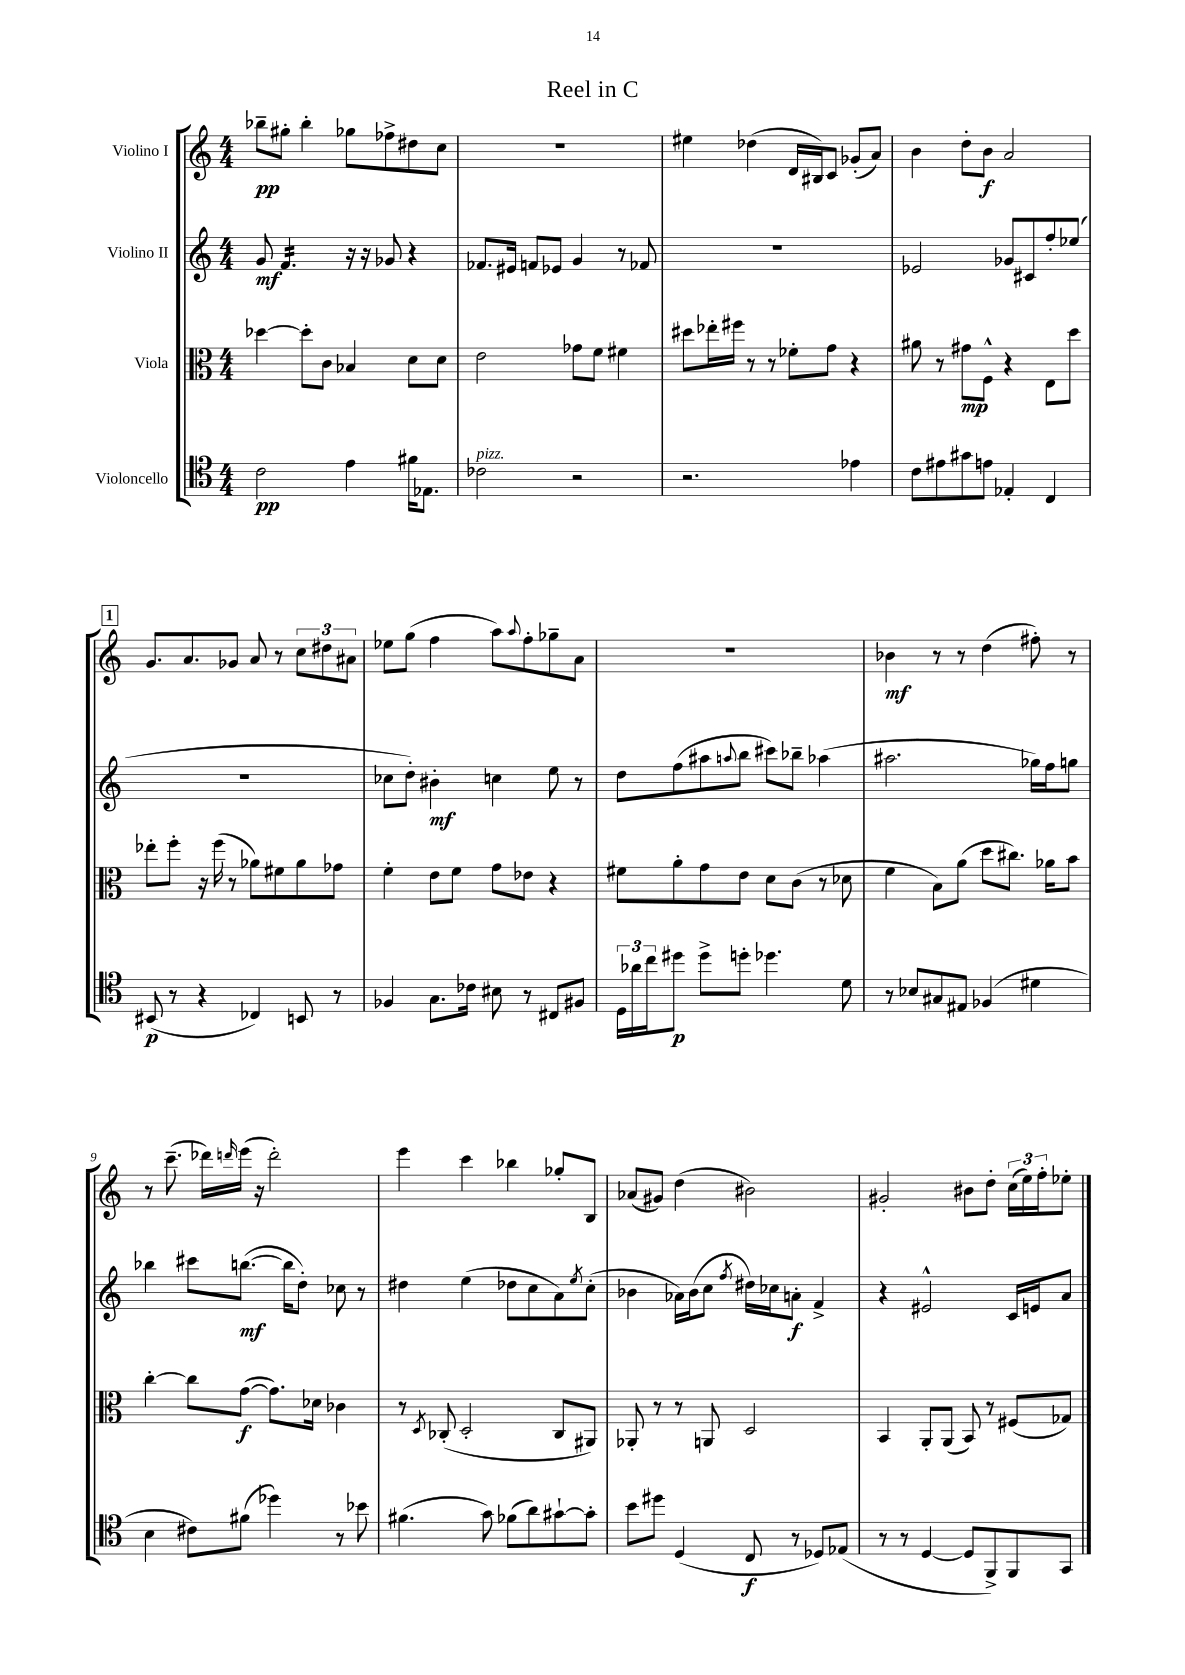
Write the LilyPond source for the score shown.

\header { title = "Reel in C" }
<<
\new StaffGroup <<
\new Staff = "s0" \with { instrumentName = "Violino I" } {
    \clef treble \key c \major \numericTimeSignature \time 4/4
    bes''8--\pp gis''8-. bes''4-. ges''8 fes''8-> dis''8 c''8 |
    R1 |
    eis''4 des''4( d'16 bis16) c'8 ges'8-.( a'8) |
    b'4 d''8-. b'8\f a'2 |
    \mark \markup { \box "1" } g'8. a'8. ges'8 a'8 r8 \tuplet 3/2 { c''8 dis''8 ais'8 } |
    ees''8 g''8( f''4 a''8) \appoggiatura { a''8 } f''8-. ges''8-- a'8 |
    R1 |
    bes'4\mf r8 r8 d''4( fis''8-.) r8 |
    r8 c'''8.--( des'''16) \grace { d'''16 } e'''16( r16 d'''2-.) |
    e'''4 c'''4 bes''4 ges''8-. b8 |
    aes'8( gis'8) d''4( bis'2) |
    gis'2-. bis'8 d''8-. \tuplet 3/2 { c''16( e''16) f''16-. } ees''8-. \bar "|." |
}
\new Staff = "s1" \with { instrumentName = "Violino II" } {
    \clef treble \key c \major \numericTimeSignature \time 4/4
    g'8\mf f'4.:16 r16 r16 ges'8 r4 |
    fes'8. eis'16 f'8 ees'8 g'4 r8 fes'8 |
    R1 |
    ees'2 ges'8 cis'8 f''8-. ees''8( |
    \mark \markup { \box "1" } r1 |
    ces''8 d''8-.) bis'4-.\mf c''4 e''8 r8 |
    d''8 f''8( ais''8 \appoggiatura { a''8 } b''8 cis'''8) bes''8-- aes''4( |
    ais''2. ges''16) f''16 g''8 |
    bes''4 cis'''8 b''8.~\mf( b''16 d''8-.) ces''8 r8 |
    dis''4 e''4( des''8 c''8 a'8) \acciaccatura { e''8 } c''8-.( |
    bes'4 aes'16) bes'16( c''8 \acciaccatura { f''8 } dis''16) ces''16 a'8-.\f f'4-> |
    r4 eis'2-^ c'16 e'16 a'8 \bar "|." |
}
\new Staff = "s2" \with { instrumentName = "Viola" } {
    \clef alto \key c \major \numericTimeSignature \time 4/4
    des''4~ des''8-. c'8 bes4 d'8 d'8 |
    e'2 ges'8 f'8 fis'4 |
    dis''8 ees''16-. fis''16 r8 r8 fes'8-. g'8 r4 |
    ais'8 r8 gis'8\mp f8-^ r4 e8 d''8 |
    \mark \markup { \box "1" } ees''8-. f''8-. r16 f''16( r8 aes'8) fis'8 aes'8 ges'8 |
    f'4-. e'8 f'8 g'8 ees'8 r4 |
    fis'8 a'8-. g'8 e'8 d'8 c'8( r8 des'8 |
    f'4 b8) a'8( d''8 cis''8.) aes'16 b'8 |
    c''4~-. c''8 g'8~\f( g'8.) des'16 ces'4 |
    r8 \acciaccatura { d8 } ces8-.( d2-. ces8 ais,8) |
    aes,8-. r8 r8 a,8 d2 |
    b,4 a,8-. a,8( b,8) r8 fis8( ges8) \bar "|." |
}
\new Staff = "s3" \with { instrumentName = "Violoncello" } {
    \clef tenor \key c \major \numericTimeSignature \time 4/4
    c'2\pp e'4 fis'16 ees8. |
    ces'2^\markup { \italic "pizz." } r2 |
    r2. ees'4 |
    c'8 eis'8 gis'8 e'8 ees4-. c4 |
    \mark \markup { \box "1" } bis,8\p( r8 r4 ces4) b,8 r8 |
    fes4 g8. ces'16 bis8 r8 cis8 fis8 |
    \tuplet 3/2 { d16 aes'16 c''16 } dis''8\p dis''8-> d''8-. des''4. d'8 |
    r8 bes8 gis8 eis8 fes4( dis'4 |
    b4 cis'8) fis'8( des''4) r8 bes'8 |
    fis'4.( g'8) fes'8( a'8) gis'8~-! gis'8-. |
    b'8 dis''8 d4( c8\f r8 des8) ees8( |
    r8 r8 d4~ d8 f,8->) f,8 g,8 \bar "|." |
}
>>
>>
